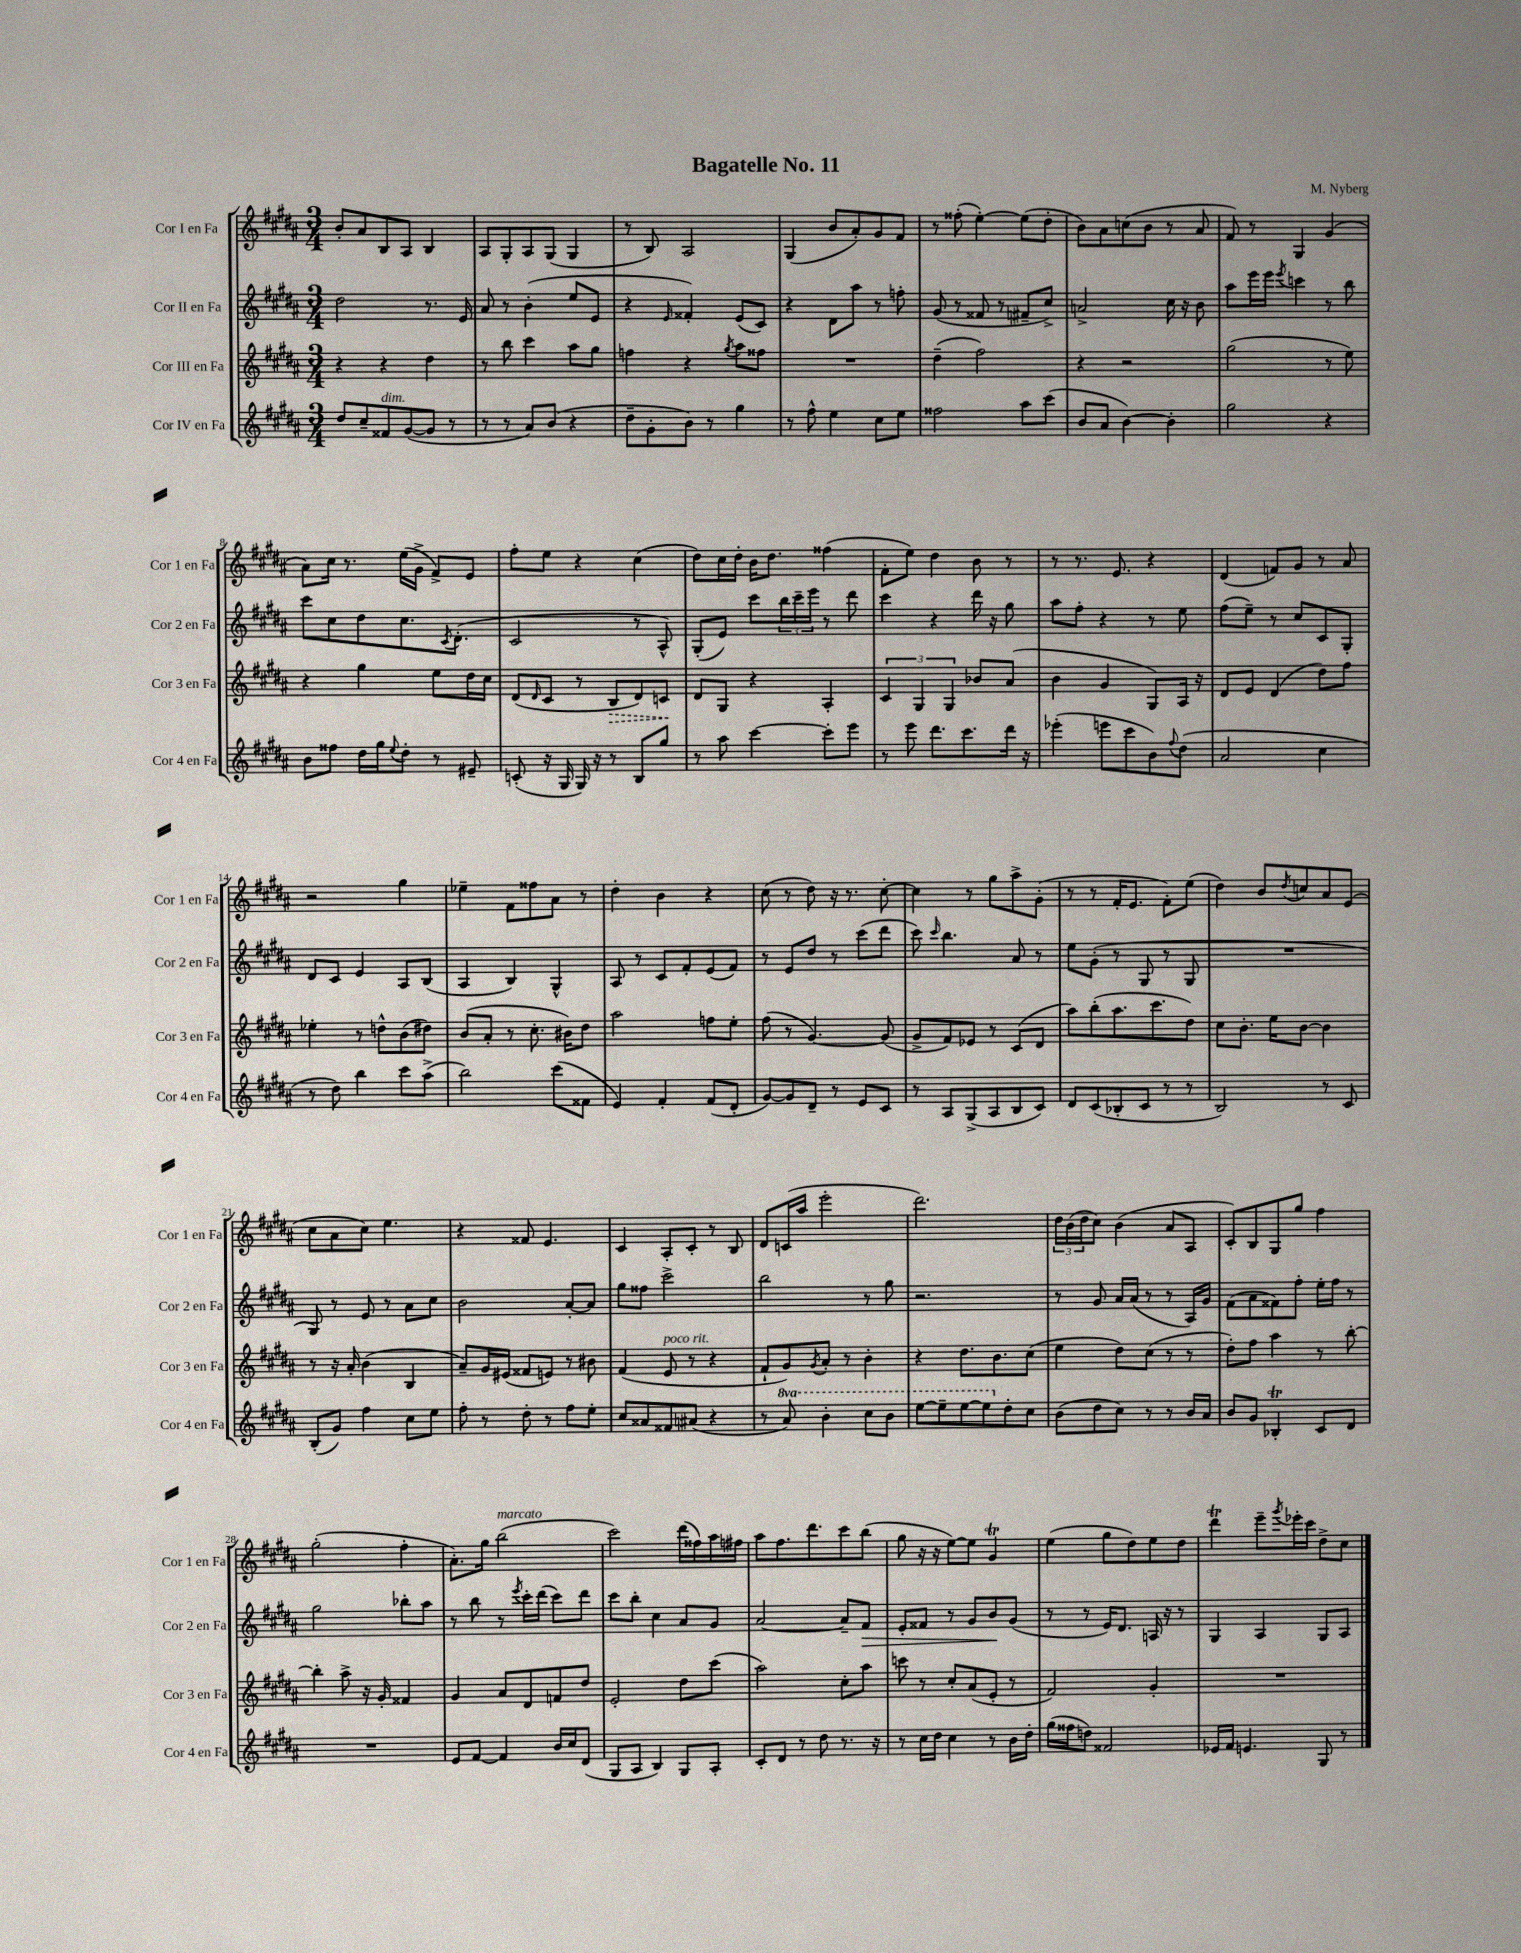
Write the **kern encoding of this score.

**kern	**kern	**kern	**kern
*staff4	*staff3	*staff2	*staff1
*clefG2	*clefG2	*clefG2	*clefG2
*k[f#c#g#d#a#]	*k[f#c#g#d#a#]	*k[f#c#g#d#a#]	*k[f#c#g#d#a#]
*M3/4	*M3/4	*M3/4	*M3/4
8dd#/L	4r	2dd#\	8b'/L
8cc#~/	.	.	8a#/
8f##/	4r	.	8B/
([8g#/	.	.	8A#/J
8g#/]J	4dd#\	8.r	4B/
8r	.	.	.
.	.	16e/	.
=	=	=	=
8r	8r	8a#/	8A#/L
8r	8bb\	8r	8G#'/
8a#/L)	4ccc#\	(4b'\	8A#/
(8b/J	.	.	(8G#/J
4r	8aa#\L	8ee/L	4G#/
.	8gg#\J	8e/J	.
=	=	=	=
8dd#~\L	4ff\	4r	8r
8g#'\	.	.	8B/)
.	.	16qqe/	.
8b\J)	4r	4f##'/)	2A#/
8r	.	.	.
.	8qgg#/	.	.
4gg#\	8aa#\L	(8e/L	.
.	8ff##\J	8c#/J)	.
=	=	=	=
8r	2.r	4r	(4G#/
8ff#^^\	.	.	.
4ee\	.	8d#\L	8b/L
.	.	8aa#\J	8a#'/)
8cc#\L	.	8r	8g#/
8ee\J	.	8ff'\	8f#/J
=	=	=	=
2ff##\	(4dd#~\	(8g#/	8r
.	.	8r	(8ff##'\
.	2ff#\)	8f##/	[4ee'\)
.	.	8r	.
8aa#\L	.	8f#~/L	(8ee\]L
(8ccc#\J	.	8cc#^/J)	8dd#'\J
=	=	=	=
8b/L	4r	2a^/	8b\L)
8a#/J	.	.	8a#\
[4b\)	2r	.	(8cc\
.	.	.	8b\J
4b'\]	.	16cc#\	8r
.	.	16r	.
.	.	8b\	8a#/
=	=	=	=
2gg#\	(2gg#\	8aa#\L	8f#/)
.	.	16eee\L	8r
.	.	16eee\JJ	.
.	.	8qeee/	.
.	.	4ccc\	4G#/
4r	8r	8r	(4g#/
.	8ee\)	8bb\	.
=	=	=	=
8b\L	4r	8ccc#\L	8a#\L)
8ff##\J	.	8cc#\	16cc#\Jk
.	.	.	8.r
16dd#\LL	4gg#\	8dd#\	.
16gg#\J	.	.	.
8qqee/	.	.	.
8dd#'\J	.	8.cc#\	(16ee\LL
.	.	.	16g#^\JJ
8r	8ee\L	.	8f#^/L)
.	.	8qc#/	.
.	.	(8.d#'\J	.
8e#~/	16dd#\L	.	8e/J
.	16cc#\JJ	.	.
=	=	=	=
(8c'/	(8d#/L	2c#/	8ff#'\L
.	16qqd#/	.	.
16r	8c#/J	.	8ee\J
16G#/	.	.	.
16G#/)	8r	.	4r
16r	.	.	.
8r	8B/L	.	.
8B/L	8d#/)	8r	(4cc#\
8gg#/J	8c/J	8A#^^/)	.
=	=	=	=
8r	8d#/L	(8G#'/L	8dd#\L)
8aa#\	8G#/J	8e/J)	16cc#\L
.	.	.	16dd#'\JJ
[4ccc#\	4r	8ccc#\L	16b\LK
.	.	.	8.dd#\J
.	.	24bb\L	.
.	.	24ccc#~\	.
.	.	24eee\JJ	.
8ccc#'\]L	4A#'/	8r	(4ff##\
8eee\J	.	8ddd#\	.
=	=	=	=
8r	6c#/	4ccc#\	8f#'\L
8eee\	.	.	8ee\J)
.	6G#/	.	.
8.ddd#\L	.	4r	4dd#\
.	6G#/	.	.
8.ccc#\	.	.	.
.	8b-/L	16ddd#\	8b\
.	.	16r	.
16ddd#\Jk	(8a#/J	8gg#\	8r
16r	.	.	.
=	=	=	=
(4eee-'\	4b\	8aa#\L	8r
.	.	8ff#'\J	8.r
8eee\L	4g#/	4r	.
.	.	.	8.e/
8ccc#\	.	.	.
8b\)	8G#/L)	8r	4r
8qqff#/	.	.	.
(8dd#\J	16A#/Jk	8ee\	.
.	16r	.	.
=	=	=	=
2a#/	8d#/L	(8ff#\L	(4d#/
.	8e/J	8ee~\J)	.
.	(4d#/	8r	8f/L)
.	.	8cc#/L	8g#/J
4cc#\	8dd#\L)	8c#/	8r
.	8ff#\J	8G#'/J	8a#/
=	=	=	=
8r	4ee-'\	8d#/L	2r
8dd#\)	.	8c#/J	.
4bb\	8r	4e/	.
.	8dd^^\L	.	.
8ccc#\L	(8b\	8A#/L	4gg#\
(8aa#^\J	8dd#\J)	(8B/J	.
=	=	=	=
2bb\)	(8b/L	4A#/	4ee-~\
.	8a#'/J	.	.
.	8r	4B/)	8f#\L
.	8.cc#'\	.	8ff##\
(8ccc#\L	.	4G#^^/	8a#\J
.	16b#\LK)	.	.
8f##\J	8dd#\J	.	8r
=	=	=	=
4e/)	2aa#\	8A#/	4dd#'\
.	.	8r	.
4f#'/	.	8c#/L	4b\
.	.	8f#'/	.
(8f#/L	8ff\L	(8e/	4r
8d#'/J	8ee'\J	8f#/J)	.
=	=	=	=
[8g#/L)	(8ff#\	8r	(8cc#\
8g#/]	8r	8e/L	8r
8d#~/J	[4.g#/)	8dd#/J	8dd#\)
8r	.	8r	16r
.	.	.	8.r
8e/L	.	(8ccc#\L	.
8c#/J	(8g#/]	8ddd#\J	[8cc#'\
=	=	=	=
8r	8g#^/L	8ccc#\)	4cc#\]
.	.	16qqccc#/	.
8A#/L	8f#/)	4.bb\	.
(8G#^/	8e-/J	.	8r
8A#/	8r	.	8gg#\L
8B/	(8c#/L	8a#/	8aa#^\
8c#/J)	8d#/J	8r	(8g#'\J
=	=	=	=
8d#/L	8aa#\L)	8ee\L	8r
(8c#/	(8bb'\	(8g#'\J	8r
8B-'/	8.aa#\	8r	16f#'/LK
.	.	.	8.e/J
8c#/J	.	8G#/	.
.	8.ccc#\	.	.
8r	.	8r	8f#'\L)
8r	8dd#\J)	8G#/	(8ee\J
=	=	=	=
2B/)	8cc#\L	2.r	4dd#\)
.	8.b'\J	.	.
.	.	.	8b/L
.	16ee\LK	.	.
.	.	.	8qdd#/
.	[8b\J	.	8cc/
8r	4b\]	.	8a#/
8c#/	.	.	(8e/J
=	=	=	=
(8B'/L	8r	8G#/)	8cc#\L
8g#/J)	16r	8r	8a#\
.	16a#'/	.	.
4ff#\	(4b\	8e/	8cc#\J)
.	.	8r	4.ee\
8cc#\L	4B/	8a#\L	.
8ee\J	.	8cc#\J	.
=	=	=	=
8ff#'\	8a#~/L)	2b\	4r
8r	16g#/L	.	.
.	(16e#/JJ	.	.
8dd#'\	8f##/L	.	8f##/
8r	8e/J)	.	4.e/
8ff#\L	8r	[8a#'/L	.
8ee'\J	8b#\	8a#/]J	.
=	=	=	=
8cc#/L	(4f#/	8gg#\L	4c#/
8a##/	.	8ff##\J	.
8f##/	8e/	2ccc#^\	8A#'/L
(8a#/J	8r	.	8c#'/J
4r	4r	.	8r
.	.	.	8B/
=	=	=	=
8r	8f#`/L	2bb\	8d#/L
8aa#/)	8g#/)	.	(16c/L
.	.	.	16aa#/JJ
.	8qg#/	.	.
4bb'\	8a#'/J	.	2eee'\
.	8r	.	.
8ccc#\L	4b'\	8r	.
8bb\J	.	8gg#\	.
=	=	=	=
[8eee\L	4r	2.r	2.ddd#\)
8eee~\]	.	.	.
[8eee\	8.dd#\L	.	.
8eee\]	.	.	.
.	8.b\	.	.
8dd#'\	.	.	.
8cc#\J	(8cc#\J	.	.
=	=	=	=
(8b\L	4ee\	8r	24dd#\LL
.	.	.	(24b\
.	.	.	24dd#\J
8dd#\	.	8g#/	8cc#\J)
8cc#\J)	8dd#\L)	16a#/LL	(4b\
.	.	(16a#/JJ	.
8r	(8cc#\J	8r	.
8r	8r	8r	8a#/L
16b/LL	8r	16A#/LL)	8A#/J
16a#/JJ	.	16g#/JJ	.
=	=	=	=
8b/L	8dd#'\L)	(8f#\L	8c#'/L)
8g#/J	8ff#\J	8a#\	8B/
4B-'/	4aa#\	8f##\)	8G#/
.	.	8ff#'\J	8gg#/J
8c#/L	8r	16ee'\LL	4ff#\
.	.	16ff#\JJ	.
8d#/J	[8bb'\	8r	.
=	=	=	=
2.r	4bb'\]	2gg#\	(2gg#'\
.	8aa#^\	.	.
.	16r	.	.
.	16g#'/	.	.
.	4f##/	8bb-'\L	4ff#'\
.	.	8aa#\J	.
=	=	=	=
8e/L	4g#/	8r	8.a#'\L)
[8f#/J	.	8bb\	.
.	.	.	16gg#\Jk
4f#/]	8a#/L	8r	(2bb\
.	.	8qeee/	.
.	8d#/	16ccc#'\LL	.
.	.	(16ddd#\JJ	.
16b/LL	8f/	8ccc#\L)	.
16cc#/J	.	.	.
(8d#/J	8dd#/J	8ddd#\J	.
=	=	=	=
8G#/L	2e'/	8ccc#\L	2ccc#\)
8A#/J	.	8bb'\J	.
4B/)	.	4cc#\	.
8G#/L	8dd#\L	8a#/L	(16ddd#\LL
.	.	.	16ff##\)
8A#'/J	(8ccc#\J	8g#/J	16aa#\
.	.	.	16ff#\JJ
=	=	=	=
8c#'/L	2aa#\)	[2a#/	8aa#\L
8d#/J	.	.	8.ff#\
8r	.	.	.
.	.	.	8.ddd#\
8dd#\	.	.	.
8.r	8cc#'\L	8a#~/]L	8ccc#\
.	8aa#\J	8f#/J	(8bb\J
16r	.	.	.
=	=	=	=
8r	8ccc\	8e'/L	8gg#\
16cc#\LL	8r	8f##/J	16r
16dd#\JJ	.	.	16r
4cc#\	8cc#'/L	8r	[8ee\L)
.	(8a#/	8g#/L	8ee\]J
8r	8e'/J	8b/	4g#/
16b\LL	8r	(8g#/J	.
16dd#'\JJ	.	.	.
=	=	=	=
(16gg#\LL	2f#/)	8r	(4ee\
16ff##\J	.	.	.
8dd\J)	.	8r	.
2f##/	.	16e/LK)	8gg#\L
.	.	8.d#/J	.
.	.	.	8dd#\)
.	4g#'/	16A/	8ee\
.	.	16r	.
.	.	8r	8dd#\J
=	=	=	=
16e-/LL	2.r	4G#/	4ddd#\
16f#/JJ	.	.	.
4.e/	.	.	.
.	.	4A#/	8eee~\L
.	.	.	8qggg#/
.	.	.	16eee-'\L
.	.	.	16ccc#\JJ
8G#/	.	8G#/L	8dd#^\L
8r	.	8A#/J	8cc#\J
==	==	==	==
*-	*-	*-	*-
